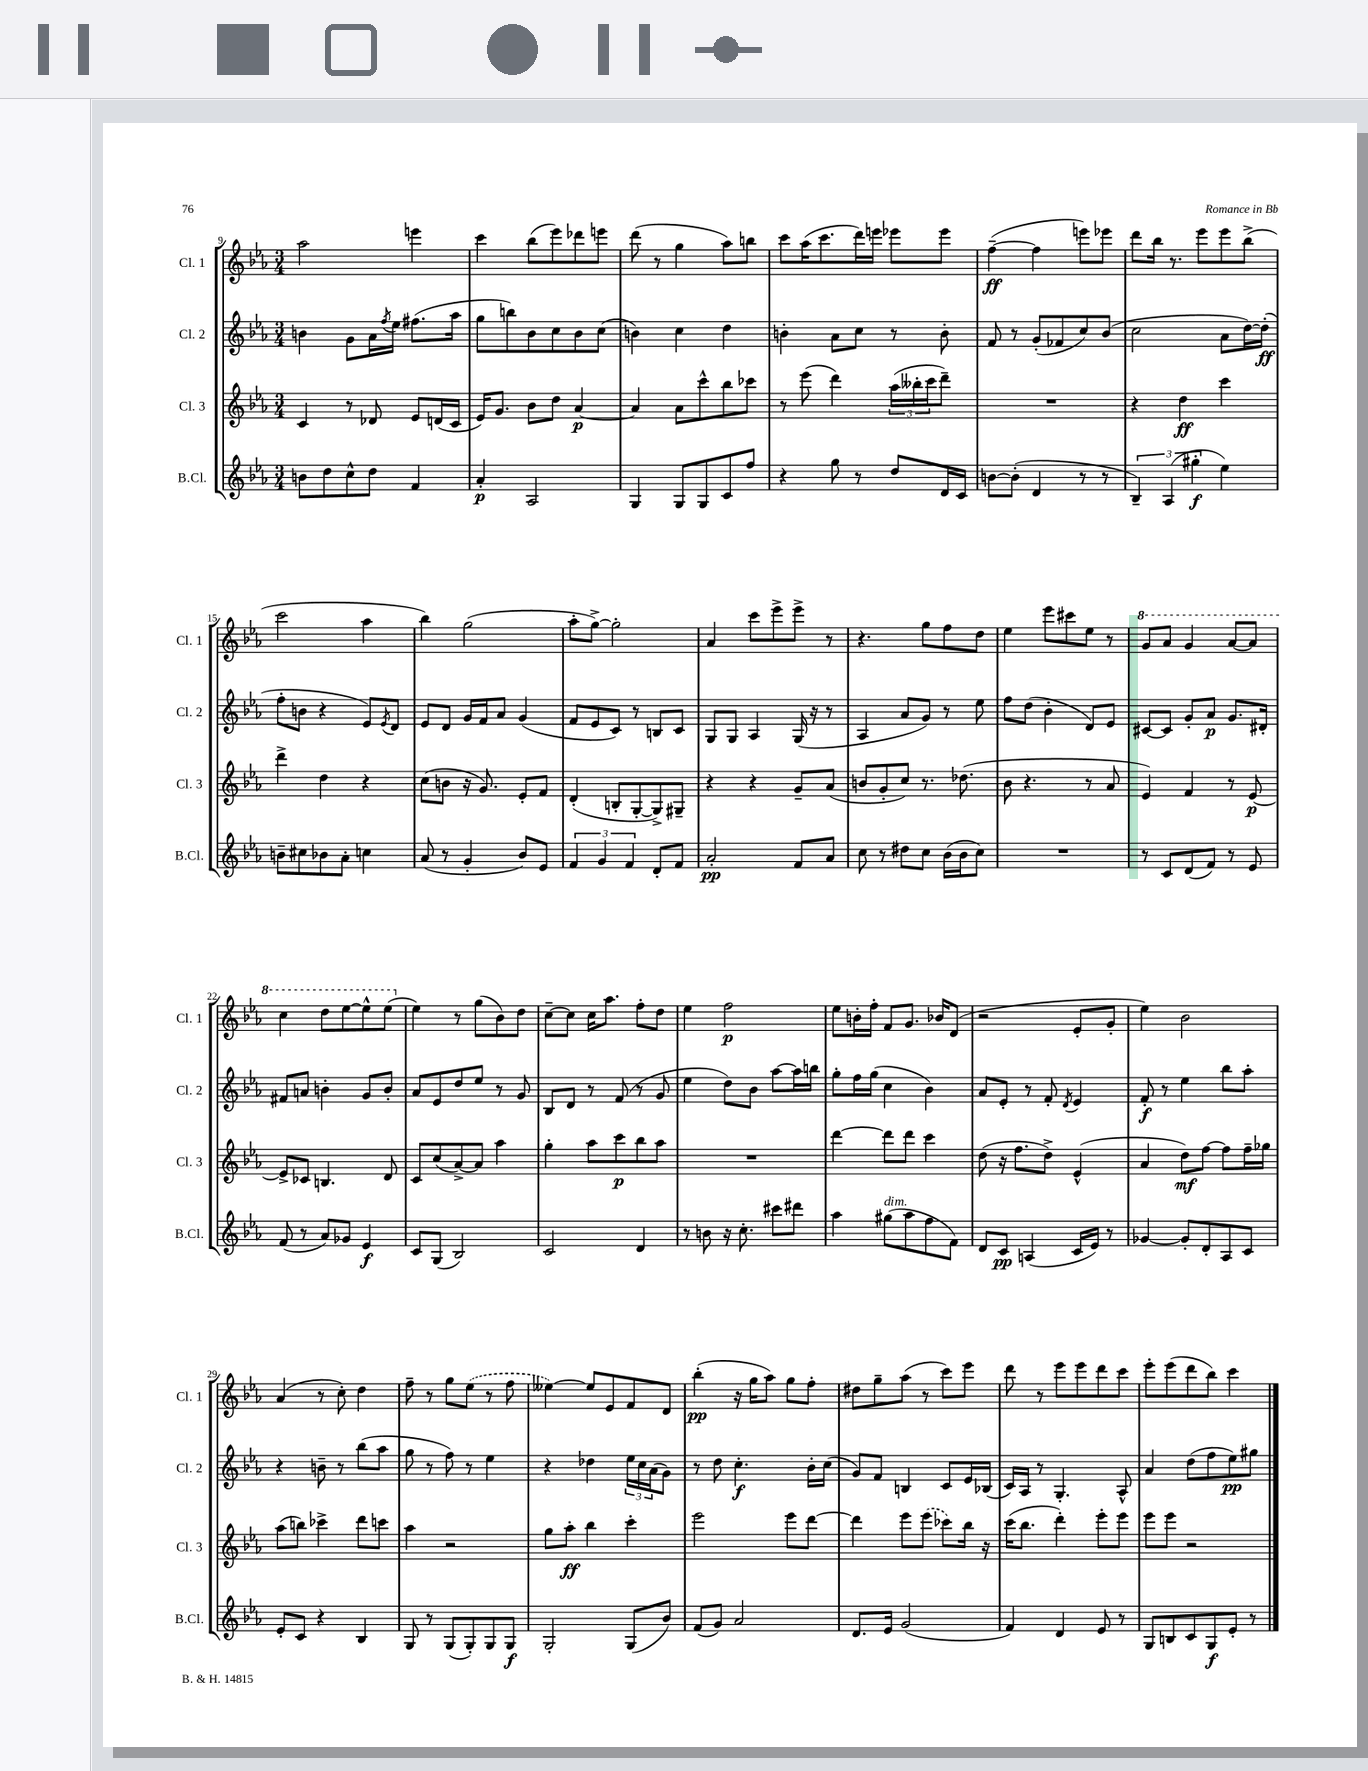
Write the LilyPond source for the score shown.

<<
\new StaffGroup <<
\new Staff = "s0" \with { instrumentName = "Cl. 1" shortInstrumentName = "Cl. 1" } {
    \clef treble \key ees \major \numericTimeSignature \time 3/4
    aes''2 e'''4 |
    c'''4 bes''8( ees'''8) des'''8 e'''8 |
    d'''8( r8 g''4 aes''8) b''8 |
    c'''8 aes''16( c'''8. d'''16) e'''16 ees'''8 ees'''8 |
    f''4~--\ff( f''4 e'''8) ees'''8 |
    d'''8 bes''16 r8. ees'''8 ees'''8 bes''8->( |
    c'''2 aes''4 |
    bes''4) g''2( |
    aes''8-. g''8~->) g''2-. |
    aes'4 c'''8 ees'''8-> ees'''8-> r8 |
    r4. g''8 f''8 d''8 |
    ees''4 ees'''8 cis'''8 ees''8 r8 |
    \ottava #1 g''8 aes''8 g''4 aes''8~ aes''8 |
    c'''4 d'''8 ees'''8~ ees'''8-^ ees'''8( \ottava #0 |
    ees''4) r8 g''8( bes'8) d''8 |
    c''8~-- c''8 c''16 aes''8. f''8-. d''8 |
    ees''4 f''2\p |
    ees''8 b'16-. f''16-. f'8 g'8. bes'16 d'8( |
    r2 ees'8-. g'8-. |
    ees''4) bes'2 |
    aes'4( r8 c''8-.) d''4 |
    f''8-- r8 g''8 \once \slurDashed ees''8( r8 f''8 |
    eeses''4~) eeses''8 ees'8 f'8 d'8 |
    bes''4-.\pp( r16 g''16 aes''8) g''8 f''8-. |
    dis''8 g''8-- aes''8( r8 c'''8) ees'''8 |
    d'''8 r8 ees'''8 ees'''8 d'''8 c'''8 |
    ees'''8-. ees'''8( d'''8 bes''8) c'''4 \bar "|." |
}
\new Staff = "s1" \with { instrumentName = "Cl. 2" shortInstrumentName = "Cl. 2" } {
    \clef treble \key ees \major \numericTimeSignature \time 3/4
    b'4 g'8 aes'16 \acciaccatura { f''8 } ees''16 fis''8.( aes''16 |
    g''8 b''8) bes'8 c''8 bes'8 c''8( |
    b'4) c''4 d''4 |
    b'4-. aes'8 c''8 r8 b'8-. |
    f'8 r8 g'8-.( fes'8 c''8) bes'8( |
    c''2 aes'8 d''16~) d''16-.\ff( |
    f''8-. b'8 r4 ees'8) \acciaccatura { ees'8 } d'8 |
    ees'8 d'8 g'16 f'16 aes'8 g'4( |
    f'8 ees'8 c'8) r8 b8 c'8 |
    g8 g8 aes4 g16( r16 r8 |
    aes4 aes'8 g'8) r8 ees''8 |
    f''8 d''8( bes'4-. d'8) ees'8 |
    cis'8~ cis'8 g'8-. aes'8\p g'8. dis'16-. |
    fis'8 a'8 b'4-. g'8 b'8-. |
    aes'8 ees'8 d''8 ees''8 r8 g'8 |
    bes8 d'8 r8 f'8( r8 g'8 |
    ees''4 d''8) bes'8 aes''8~ aes''16 b''16 |
    g''8-. f''16 g''16( c''4 bes'4) |
    aes'8 ees'8-. r8 f'8-. \acciaccatura { d'8 } ees'4 |
    f'8-.\f r8 ees''4 bes''8 aes''8-. |
    r4 b'8-- r8 bes''8( aes''8 |
    g''8 r8 f''8) r8 ees''4 |
    r4 des''4 \tuplet 3/2 { ees''16 c''16 aes'16( } g'8) |
    r8 d''8 c''4.-.\f bes'16-. c''16( |
    g'8) f'8 b4 c'8 ees'16 bes16( |
    c'16) aes16 r8 g4.-. aes8-^ |
    aes'4 d''8( f''8 ees''8\pp) gis''8 \bar "|." |
}
\new Staff = "s2" \with { instrumentName = "Cl. 3" shortInstrumentName = "Cl. 3" } {
    \clef treble \key ees \major \numericTimeSignature \time 3/4
    c'4 r8 des'8 ees'8 d'16( c'16 |
    ees'16) g'8. bes'8 d''8 aes'4~\p |
    aes'4 aes'8 c'''8-^ bes''8 ces'''8 |
    r8 ees'''8( d'''4) \tuplet 3/2 { aes''16( beses''16-. c'''16 } d'''8--) |
    R2. |
    r4 d''4\ff c'''4 |
    d'''4-> d''4 r4 |
    c''8( b'8 r16 g'8.) ees'8-. f'8 |
    d'4-.( b8-. g8~-. g8->) gis8-- |
    r4 r4 g'8-- aes'8( |
    b'8 g'8-. c''8) r8. des''8.( |
    bes'8 r4. r8 aes'8 |
    ees'4) f'4 r8 ees'8~\p |
    ees'8-> ces'8 b4. d'8 |
    c'8 c''8( aes'8~->) aes'8 aes''4 |
    g''4-. aes''8 c'''8\p bes''8 aes''8 |
    R2. |
    d'''4~ d'''8 d'''8 c'''4 |
    d''8( r16 f''8. d''8->) ees'4-^( |
    aes'4 d''8\mf) f''8~ f''8 f''16-- ges''16 |
    aes''8( b''8) ces'''4-> d'''8 c'''8 |
    aes''4 r2 |
    g''8 aes''8-.\ff bes''4 c'''4-. |
    ees'''2 ees'''8 d'''8~ |
    d'''4 ees'''8 \once \slurDashed ees'''8( ces'''8) bes''16 r16 |
    c'''16( bes''8. d'''4-.) ees'''8-. ees'''8 |
    ees'''8 ees'''8 r2 \bar "|." |
}
\new Staff = "s3" \with { instrumentName = "B.Cl." shortInstrumentName = "B.Cl." } {
    \clef treble \key ees \major \numericTimeSignature \time 3/4
    b'8 d''8 c''8-^ d''8 f'4 |
    aes'4-.\p aes2 |
    g4 g8 g8 c'8 f''8 |
    r4 g''8 r8 d''8 d'16 c'16 |
    b'8~ b'8-.( d'4 r8 r8 |
    \tuplet 3/2 { bes4--) aes4( gis''4-.\f } ees''4) |
    b'8-- cis''8 bes'8 aes'8-. c''4 |
    aes'8( r8 g'4-. bes'8) ees'8 |
    \tuplet 3/2 { f'4 g'4 f'4 } d'8-. f'8 |
    aes'2-.\pp f'8 aes'8 |
    c''8 r8 dis''8 c''8 bes'16( bes'16 c''8) |
    R2. |
    r8 c'8 d'8( f'8) r8 ees'8 |
    f'8( r8 aes'8) ges'8 ees'4\f |
    c'8 g8( bes2) |
    c'2 d'4 |
    r8 b'8 r16 c''8.-. cis'''8 dis'''8 |
    aes''4 gis''8^\markup { \italic "dim." }( aes''8 f''8 f'8) |
    d'8 c'8\pp a4( c'16 ees'16) r8 |
    ges'4~ ges'8-. d'8-. aes8 c'8 |
    ees'8-. c'8 r4 bes4 |
    g8 r8 g8( g8-.) g8 g8\f |
    g2-. g8( bes'8) |
    f'8( g'8) aes'2 |
    d'8. ees'16 g'2( |
    f'4) d'4 ees'8 r8 |
    g8 b8 c'8 g8\f ees'8-. r8 \bar "|." |
}
>>
>>
\layout { \context { \Score currentBarNumber = #9 } }
